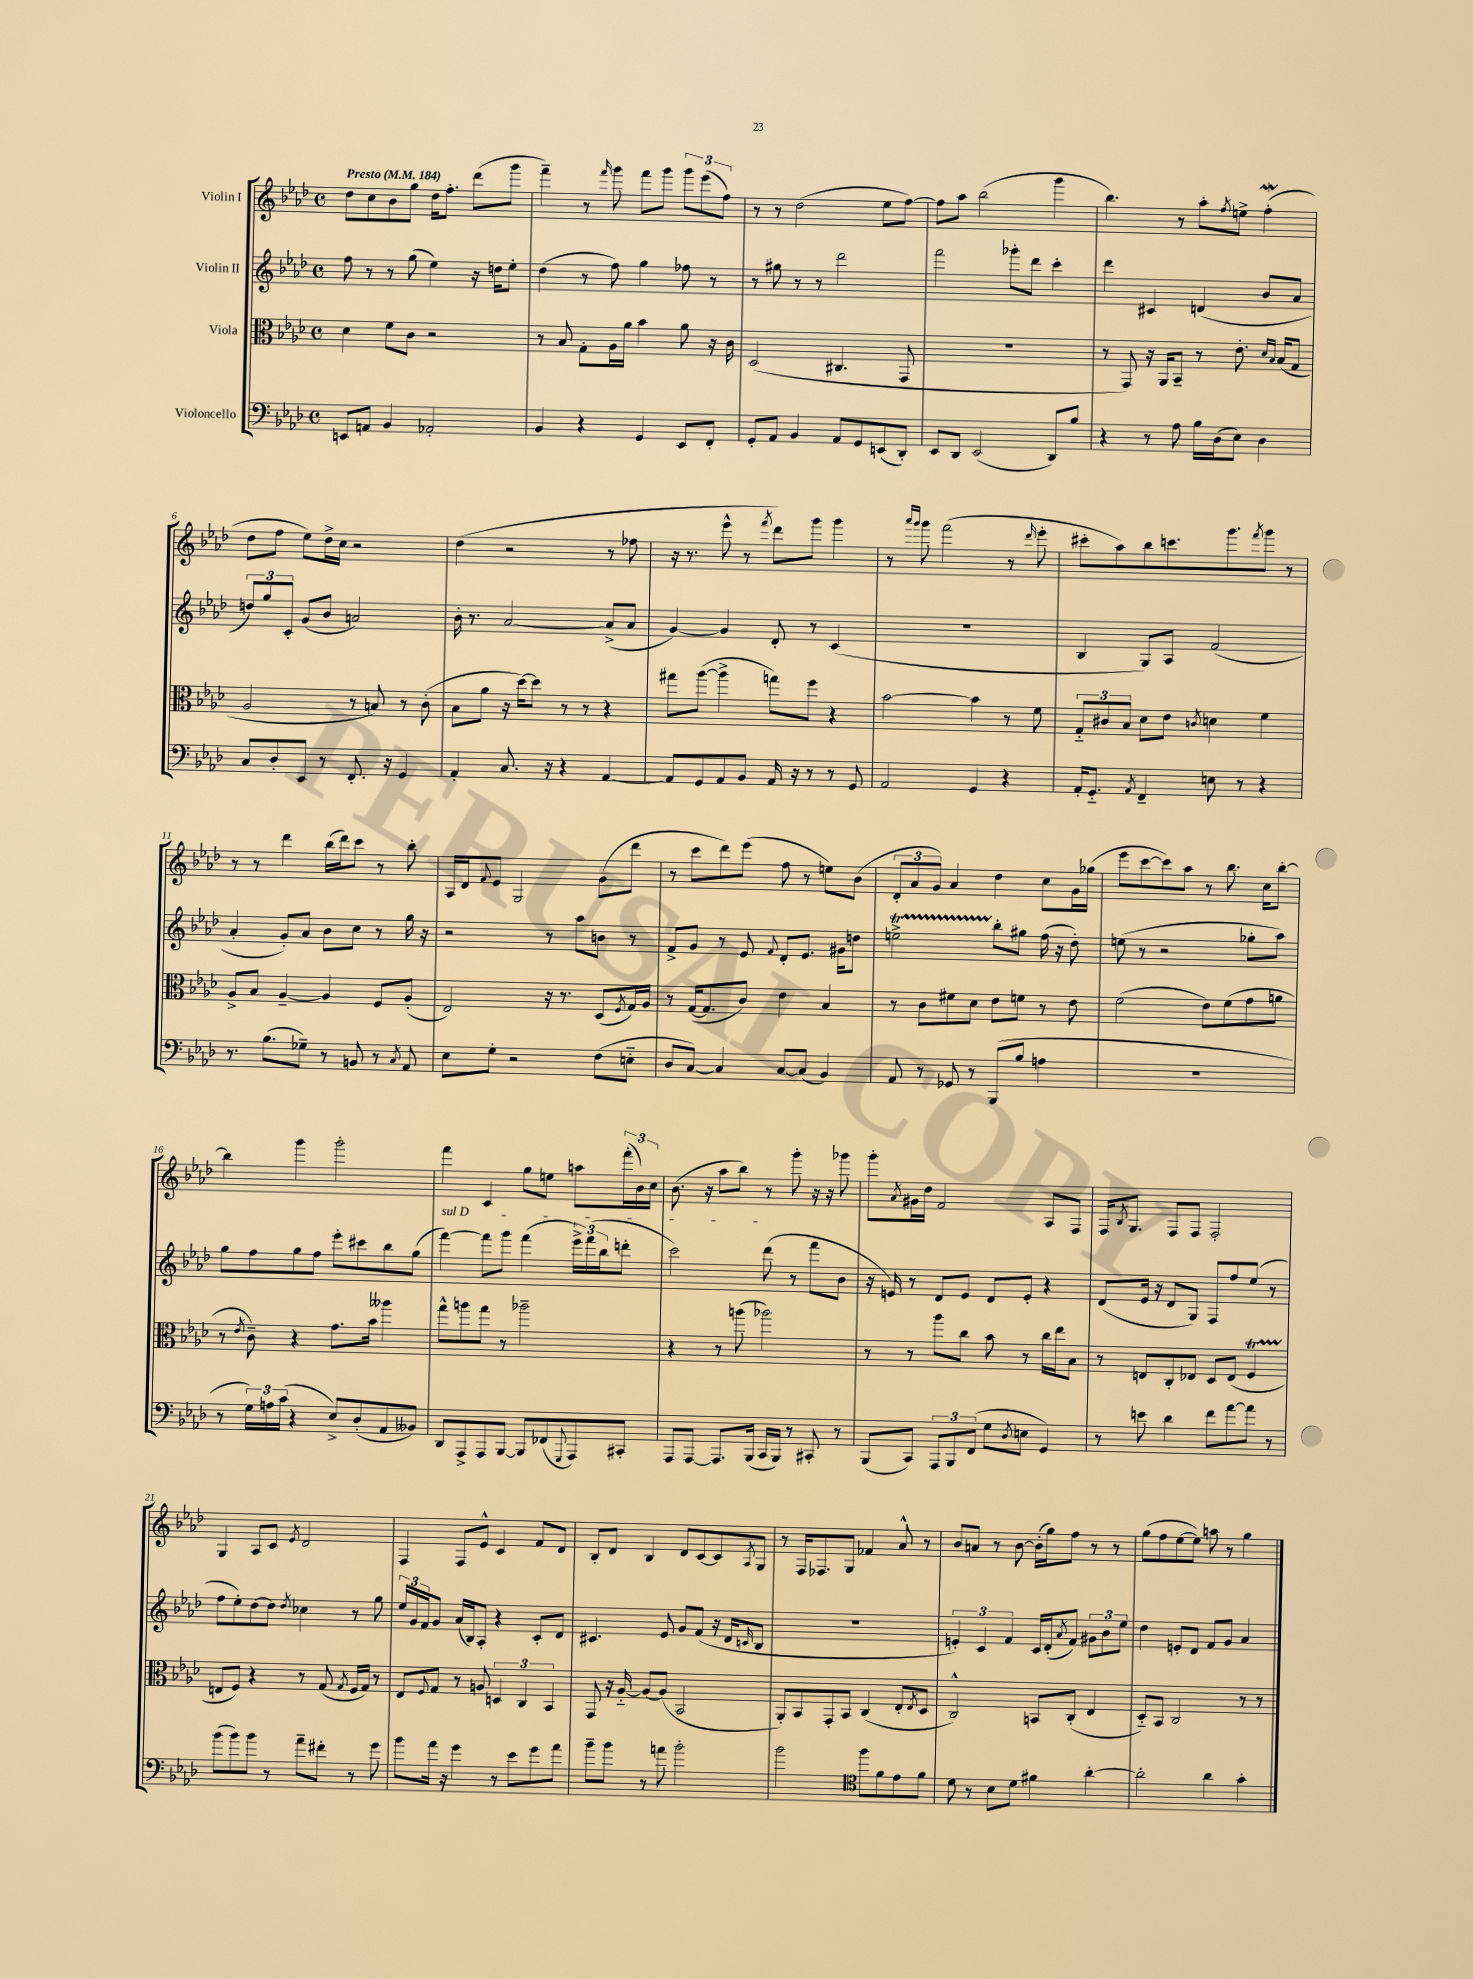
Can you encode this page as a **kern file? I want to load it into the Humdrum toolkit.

**kern	**kern	**kern	**kern
*staff4	*staff3	*staff2	*staff1
*clefF4	*clefC3	*clefG2	*clefG2
*k[b-e-a-d-]	*k[b-e-a-d-]	*k[b-e-a-d-]	*k[b-e-a-d-]
*M4/4	*M4/4	*M4/4	*M4/4
*met(c)	*met(c)	*met(c)	*met(c)
*MM184	*MM184	*MM184	*MM184
8EE/L	4d-\	8ff\	8dd-\L
8AA/J	.	8r	8cc\
4BB-/	8f\L	8r	8b-\
.	8c\J	(8gg\	8gg\J
2AA-'/	2r	4ee-\)	16dd-\LK
.	.	.	8.ff'\J
.	.	16r	(8ddd-\L
.	.	16dd\LK	.
.	.	8ee-'\J	8ggg\J
=	=	=	=
4BB-/	8r	(4dd-\	4fff~\)
.	8B-/	.	.
4r	8G'\L	8r	8r
.	.	.	16qqfff/
.	16A-\L	8ff\)	8ggg\
.	16a-\JJ	.	.
4GG/	4b-\	4gg\	8fff\L
.	.	.	8ggg\J
8EE-/L	8a-\	8ff-\	12ggg\L
.	.	.	(12eee-\
8FF'/J	16r	8r	.
.	.	.	12ff\J)
.	16c\	.	.
=	=	=	=
8GG'/L	(2D-/	8r	8r
8AA-/J	.	8gg#\	8r
4BB-/	.	8r	(2dd-\
.	.	8r	.
8AA-/L	4.C#/	2ddd-\	.
8GG/	.	.	.
(8EE/	.	.	8ee-\L
8DD-'/J)	8GG/	.	[8ff\J)
=	=	=	=
8EE-/L	1r	2fff\	8ff\]L
8DD-/J	.	.	8aa-\J
(2EE-/	.	.	(2bb-\
.	.	8ggg-'\L	.
.	.	8ddd-\J	.
8DD-/L)	.	4ccc'\	4ggg\
8B-/J	.	.	.
=	=	=	=
4r	8r	4ddd-\	4.bb-\)
.	8GG/)	.	.
8r	16r	4c#/	.
.	16AA-/LK	.	.
8A-\	8BB-~/J	.	8r
16B-\LL	8r	(4d/	8aa-'\L
(16D-\J	.	.	.
.	.	.	8qff/
8E-\J)	8.e-'\	.	8ee^\J
4D-\	.	8b-/L	(4ff'\
.	16qqd-/LL	.	.
.	16qqB-/JJ	.	.
.	(16B-/LK	.	.
.	8G/J	8a-/J	.
=	=	=	=
8C/L	2A-/	12dd/L)	8dd-\L
.	.	12gg/	.
8D-'/	.	.	8ff\J
.	.	12c'/J	.
8EE-/J	.	(8g/L	8ee-\L)
8r	.	8b-/J	16dd-^\L
.	.	.	16cc\JJ
8.FF'/	8r	2a/)	2r
.	8B/)	.	.
16r	.	.	.
4GG/	8r	.	.
.	(8c'\	.	.
=	=	=	=
4AA-'/	8B-\L	16b-'\	(4dd-\
.	.	8.r	.
.	8a-\J	.	.
8.C/	16r	[2a-/	2r
.	[16dd-\LK)	.	.
.	8dd-\]J	.	.
16r	.	.	.
4r	8r	.	.
.	8r	.	.
[4AA-/	4r	(8a-^/]L	8r
.	.	8a-/J	8ff-\
=	=	=	=
8AA-/]L	8gg#\L	[4g/)	16r
.	.	.	8.r
8GG/	([8aa-\J	.	.
8AA-/	4aa-^\]	4g/]	8eee-^^\
8BB-/J	.	.	8r
.	.	.	8qfff/
16AA-/	8gg\L)	8d-'/	8ddd-\L)
16r	.	.	.
8r	8ff\J	8r	8ggg\J
8r	4r	(4c/	4ggg\
8GG/	.	.	.
=	=	=	=
2AA-/	[2b-\	1r	8r
.	.	.	16qqaaa-/LL
.	.	.	16qqggg/JJ
.	.	.	8ggg\
.	.	.	(2fff\
4GG/	4b-\]	.	.
4r	8r	.	8r
.	.	.	16qqddd-/
.	8f\	.	8eee-'\
=	=	=	=
16AA-'/LK	12G'~/L	4B-/	8ccc#'\L
8.GG'~/J	.	.	.
.	12c#/	.	.
.	.	.	8aa-\)
.	12B-/J	.	.
8qAA-/	.	.	.
4FF~/	8d-\L	8G/L)	8bb-\
.	8e-\J	8A-/J	8.ccc\
.	8qc/	.	.
8E\	4d\	(2f/	.
.	.	.	8.ggg\
8r	.	.	.
.	.	.	8qfff/
4r	4f\	.	8ggg\J
.	.	.	8r
=	=	=	=
8.r	8A-^/L	4a-'/	8r
.	8B-/J	.	8r
(8.B-\L	.	.	.
.	[4A-~/	8g'/L)	4ddd-\
8G-~\J)	.	8a-/J	.
8r	4A-/]	8b-\L	(16bb-\LL
.	.	.	16ddd-\J)
8BB/	.	8cc\J	8ccc\J
8r	8F/L	8r	8r
8qC/	.	.	.
8AA-/	(8A-'/J	16gg\	8bb-'\
.	.	16r	.
=	=	=	=
8E-\L	2E-/)	2r	16A-/LL
.	.	.	16d-/J
.	.	.	8qqf/
8G'\J	.	.	8e-/J
2r	.	.	2G/
.	16r	8r	.
.	8.r	.	.
.	.	8aa-\L	.
(8F\L	(8D-/L	8b\J	(8g\L
.	8qF/	.	.
8E'~\J	16G/L)	8r	8ddd-\J
.	16A-/JJ	.	.
=	=	=	=
8D-/L	8r	8f^/L	8r
[8C/J)	([16G/LK	8g/J	8ccc\L
.	8.G/]	.	.
4C/]	.	8r	8ddd-\)
.	8c/J)	8e-/	(8eee-\J
.	.	8qqf/	.
[8C/L	4e-\	8d-'/L	8ff\
(8C/]J	.	8.e-/J	8r
4BB-/)	4B-/	.	8ee\L)
.	.	16g#\LK	.
.	.	8dd\J	(8b-\J
=	=	=	=
8AA-/	8r	2ee^\	12d-'/L
.	.	.	12a-/
8r	8c\L	.	.
.	.	.	12g/J)
8GG-/	8f#\	.	4a-/
8r	8d-\J	.	.
(8BBB-/L	8e-\L	8bb-'\L	4dd-\
8B-/J	8f\J	8gg#\J	.
4A\	8r	(16ff\	8cc\L
.	.	16r	.
.	8e-\	8dd-'\)	16g\L
.	.	.	(16gg-\JJ
=	=	=	=
1r	(2f\	(8ee\	8eee-\L
.	.	8r	[8ccc\
.	.	2r	8ccc\])
.	.	.	8aa-\J
.	8e-\L)	.	8r
.	(8f\	.	8.bb-\
.	8g\	8gg-'\L	.
.	.	.	16cc\LK
.	8a\J	8aa-\J)	[8bb-'\J
=	=	=	=
8r	8r	8gg\L	4bb-\]
.	8qe-/	.	.
24G\LL)	8c~\)	8ff\	.
24A\	.	.	.
(24c\JJ	.	.	.
4r	4r	8gg\	4ggg\
.	.	8ff\J	.
8E-^/L)	8.g\L	8eee-'\L	2ggg'\
(8D-'/	.	8ccc#\	.
.	16b-\Jk	.	.
8AA-/	4aa--\	8bb-\	.
8BB--/J)	.	(8gg\J	.
=	=	=	=
8DD-/L	8gg^^\L	[4fff\)	4fff\
8AAA-^/	8aa\	.	.
8AAA-/	8gg\J	8fff\]L	4c/
[8BBB-/J	8r	8ggg\J	.
8BBB-/]L	2aa-~\	(4fff\	8gg\L
(8FF-/	.	.	8ee\J
8qqGGG/	.	.	.
8AAA-/)	.	24eee-^\LL)	8aa\L
.	.	(24fff\	.
.	.	24bb-\J	.
8CC#'/J	.	8ddd'\J	(24fff'\L
.	.	.	24b-\)
.	.	.	24cc\JJ
=	=	=	=
8AAA-/L	4r	2ccc\)	(8.b-\
[8AAA-/J	.	.	.
.	.	.	16r
8.AAA-/]L	8r	.	8aa-\L
.	(8aa\	.	8bb-\J)
(16BBB-/Jk	.	.	.
16CC/LL	2aa-\)	(8ddd-\	8r
16BBB-/JJ)	.	.	.
8r	.	8r	8ggg'\
8CC#'/	.	8fff\L	16r
.	.	.	16r
8r	.	8b-\J	8ggg-\
=	=	=	=
(8BBB-/L	8r	16r	8ggg'\L
.	.	16e/)	.
.	.	.	8qa-/
8CC/J)	8r	8r	16g#\L
.	.	.	16dd-\JJ
12AAA-/L	8aa-\L	8d-/L	2f/
12BBB-/	.	.	.
.	8cc\J	8e/J	.
(12FF/J	.	.	.
8G\L	8b-\	8d-/L	.
8qD-/	.	.	.
8E\J	8r	8e'/J	.
4GG/)	16cc\LL	4r	8A-/L
.	16ee-\J	.	.
.	8B-\J	.	8F/J
=	=	=	=
8r	8r	(8d-/L	16F/LK
.	.	.	8qB-/
.	.	.	8.G/J
8e\	8E/L	16e-/Jk	.
.	.	16r	.
4d-\	8C'/	8d-/L	8F/L
.	8E-/J	8G/J)	8F/J
8f\L	8D-/L	8F/L	2F'/
[8a-\	(8E-/J	8ff/	.
8a-\]J	4F/	(8ee-/J	.
8r	.	8r	.
=	=	=	=
(8b-\L	8E/L	8ff\L	4G/
8b-\)	8F/J)	8ee-'\)	.
8b-\J	4r	[8dd-\	8A-/L
8r	.	8dd-\]J	8c/J
.	.	8qdd-/	8qe-/
8a-~\L	8r	4cc-\	2d-/
8f#'\J	(8G/	.	.
.	8qG/	.	.
8r	16F/LL	8r	.
.	16G/JJ)	.	.
8g\	8r	8gg\	.
=	=	=	=
8b-\L	8E-/L	24ee-/LL	4F/
.	.	24g/	.
.	.	24f/J	.
.	8qqF/	.	.
16a-\Jk	8G/J	8g/J	.
16r	.	.	.
4g\	8r	(16a-/LL	8F/L
.	.	16B-/J)	.
.	8A/	8A-'/J	8e-^^/J
8r	6D/	4r	4c/
8e-\L	.	.	.
.	6C/	.	.
8g\	.	8c'/L	8f/L
.	6BB-/	.	.
8a-\J	.	8d-/J	8d-/J
=	=	=	=
8b-~\L	8GG/	4.c#/	8B-'/L
8b-\J	16r	.	8d-/J
.	[16A-'~/	.	.
8r	8A-/_L	.	4B-/
8a\	(8A-/]J	8e-/	.
2b-'\	2BB-/	8g/L	8d-/L
.	.	(8f/J	[8c/
.	.	16r	8c/]
.	.	16d-/LK	.
.	.	16qqc/	8qA-/
.	.	8B-/J	8G/J
=	=	=	=
2b-\	8AA-'/L)	1r	8r
.	8BB-/	.	16F/LK
.	.	.	8.F-/
.	8GG'/	.	.
.	8BB-/J	.	8G/J
*clefC4	*	*	*
8ff\L	(4C/	.	4f-/
8f\	.	.	.
8e-\	8E-'/L	.	8a-^^/
.	8qE-/	.	.
8f\J	8D-/J	.	8r
=	=	=	=
8d-\	2C^^/)	6e'/)	8b-/L
8r	.	.	8a/J
.	.	6c/	.
8B-\L	.	.	8r
.	.	6f/	.
8d-\J	.	.	[8b-\
4f#\	8BB/L	16c/LL	(16b-'\]LL
.	.	(16d-'/J	16gg\J)
.	.	8qa-/	.
.	(8C'/J	8f/J)	8ff\J
[4a-'\	4E-/	12g#\L	8r
.	.	12b-\	.
.	.	.	8r
.	.	12ee-\J	.
=	=	=	=
2a-'\]	8D-'~/L)	4dd-\	(8gg\L
.	8BB-/J	.	8ff\
.	2C/	8e'/L	[8ee-\
.	.	8d-/J	8ee-\]J)
4a-\	.	8f/L	8aa\
.	.	8g/J	8r
4g'\	8r	4a-/	4gg\
.	8r	.	.
==	==	==	==
*-	*-	*-	*-
